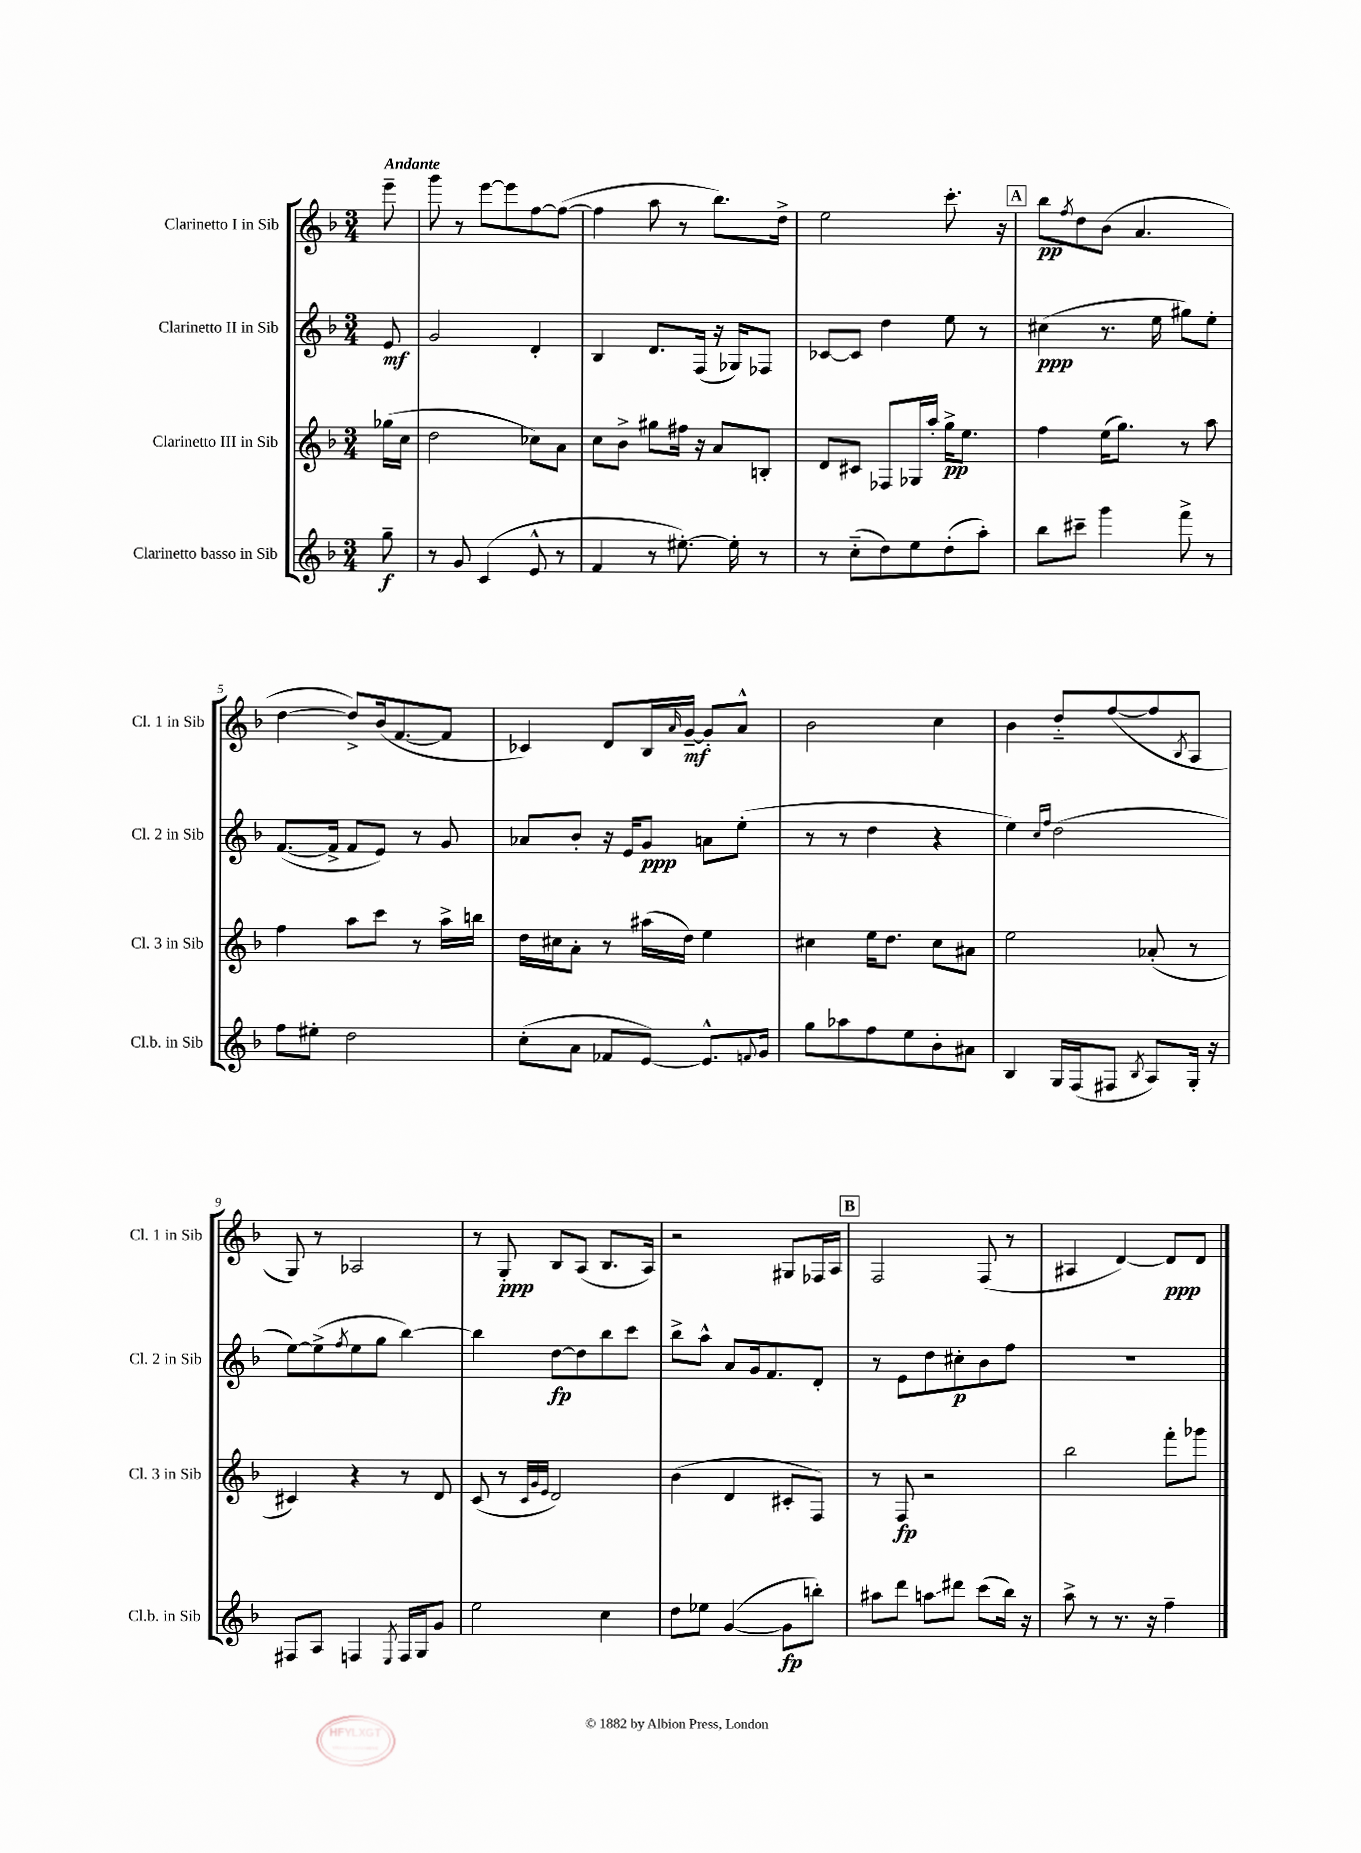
<<
\new StaffGroup <<
\new Staff = "s0" \with { instrumentName = "Clarinetto I in Sib" shortInstrumentName = "Cl. 1 in Sib" } {
    \clef treble \key f \major \numericTimeSignature \time 3/4 \partial 8 \tempo "Andante"
    e'''8-- |
    g'''8 r8 e'''8~ e'''8 f''8~ f''8~( |
    f''4 a''8 r8 bes''8.) d''16-> |
    e''2 c'''8.-. r16 |
    \mark \markup { \box "A" } bes''8\pp \acciaccatura { f''8 } d''8 bes'8( a'4. |
    d''4~ d''8->) bes'16( f'8.~ f'8 |
    ces'4) d'8 bes16 \grace { a'16 } g'16~--\mf g'8-. a'8-^ |
    bes'2 c''4 |
    bes'4 d''8-_ f''8~( f''8 \acciaccatura { bes8 } a8 |
    g8) r8 aes2 |
    r8 g8-.\ppp bes8 a8( bes8. a16) |
    r2 gis8 fes16 a16 |
    \mark \markup { \box "B" } f2 f8( r8 |
    ais4 d'4~) d'8\ppp d'8 \bar "|." |
}
\new Staff = "s1" \with { instrumentName = "Clarinetto II in Sib" shortInstrumentName = "Cl. 2 in Sib" } {
    \clef treble \key f \major \numericTimeSignature \time 3/4 \partial 8
    e'8\mf |
    g'2 d'4-. |
    bes4 d'8. f16( r16 ges16) fes8 |
    ces'8~ ces'8 d''4 e''8 r8 |
    \mark \markup { \box "A" } cis''4\ppp( r8. e''16 gis''8) e''8-. |
    f'8.~( f'16-> f'8 e'8) r8 g'8 |
    aes'8 bes'8-. r16 e'16 g'8\ppp a'8 e''8-.( |
    r8 r8 d''4 r4 |
    e''4) \grace { c''16 f''16 } d''2( |
    e''8~) e''8->( \acciaccatura { f''8 } e''8 g''8 bes''4~) |
    bes''4 d''8~\fp d''8 bes''8 c'''8 |
    bes''8-> a''8-^ a'8 g'16 f'8. d'8-. |
    \mark \markup { \box "B" } r8 e'8 d''8 cis''8-.\p bes'8 f''8 |
    R2. \bar "|." |
}
\new Staff = "s2" \with { instrumentName = "Clarinetto III in Sib" shortInstrumentName = "Cl. 3 in Sib" } {
    \clef treble \key f \major \numericTimeSignature \time 3/4 \partial 8
    ges''16( c''16 |
    d''2 ces''8) a'8 |
    c''8 bes'8-> gis''8 fis''16 r16 a'8 b8-. |
    d'8 cis'8 fes8 ges16 a''16-. g''16->\pp e''8. |
    \mark \markup { \box "A" } f''4 e''16( g''8.) r8 a''8 |
    f''4 a''8 c'''8 r8 a''16-> b''16 |
    d''16 cis''16 a'8-. r8 ais''16( d''16) e''4 |
    cis''4 e''16 d''8. cis''8 ais'8 |
    e''2 aes'8-.( r8 |
    cis'4) r4 r8 d'8 |
    c'8( r8 \grace { c'32 g'32 e'32 } d'2) |
    bes'4( d'4 cis'8-. f8) |
    \mark \markup { \box "B" } r8 f8\fp r2 |
    bes''2 f'''8-. ges'''8 \bar "|." |
}
\new Staff = "s3" \with { instrumentName = "Clarinetto basso in Sib" shortInstrumentName = "Cl.b. in Sib" } {
    \clef treble \key f \major \numericTimeSignature \time 3/4 \partial 8
    g''8--\f |
    r8 g'8 c'4( e'8-^ r8 |
    f'4 r8 eis''8.~-.) eis''16-. r8 |
    r8 c''8-_( d''8) e''8 d''8-.( a''8-.) |
    \mark \markup { \box "A" } bes''8 cis'''8-- g'''4 f'''8-> r8 |
    f''8 eis''8-. d''2 |
    c''8-.( a'8 fes'8 e'8~) e'8.-^ \appoggiatura { f'8 } g'16 |
    g''8 aes''8 f''8 e''8 bes'8-. ais'8 |
    bes4 g16 f16( fis8 \acciaccatura { bes8 } a8) g16-. r16 |
    fis8 a8 f4 \acciaccatura { e8 } f16 g16 g'8 |
    e''2 c''4 |
    d''8 ees''8 g'4~( g'8\fp b''8-.) |
    \mark \markup { \box "B" } ais''8 d'''8 a''8\glissando dis'''8 c'''8( bes''16) r16 |
    a''8-> r8 r8. r16 f''4-- \bar "|." |
}
>>
>>
